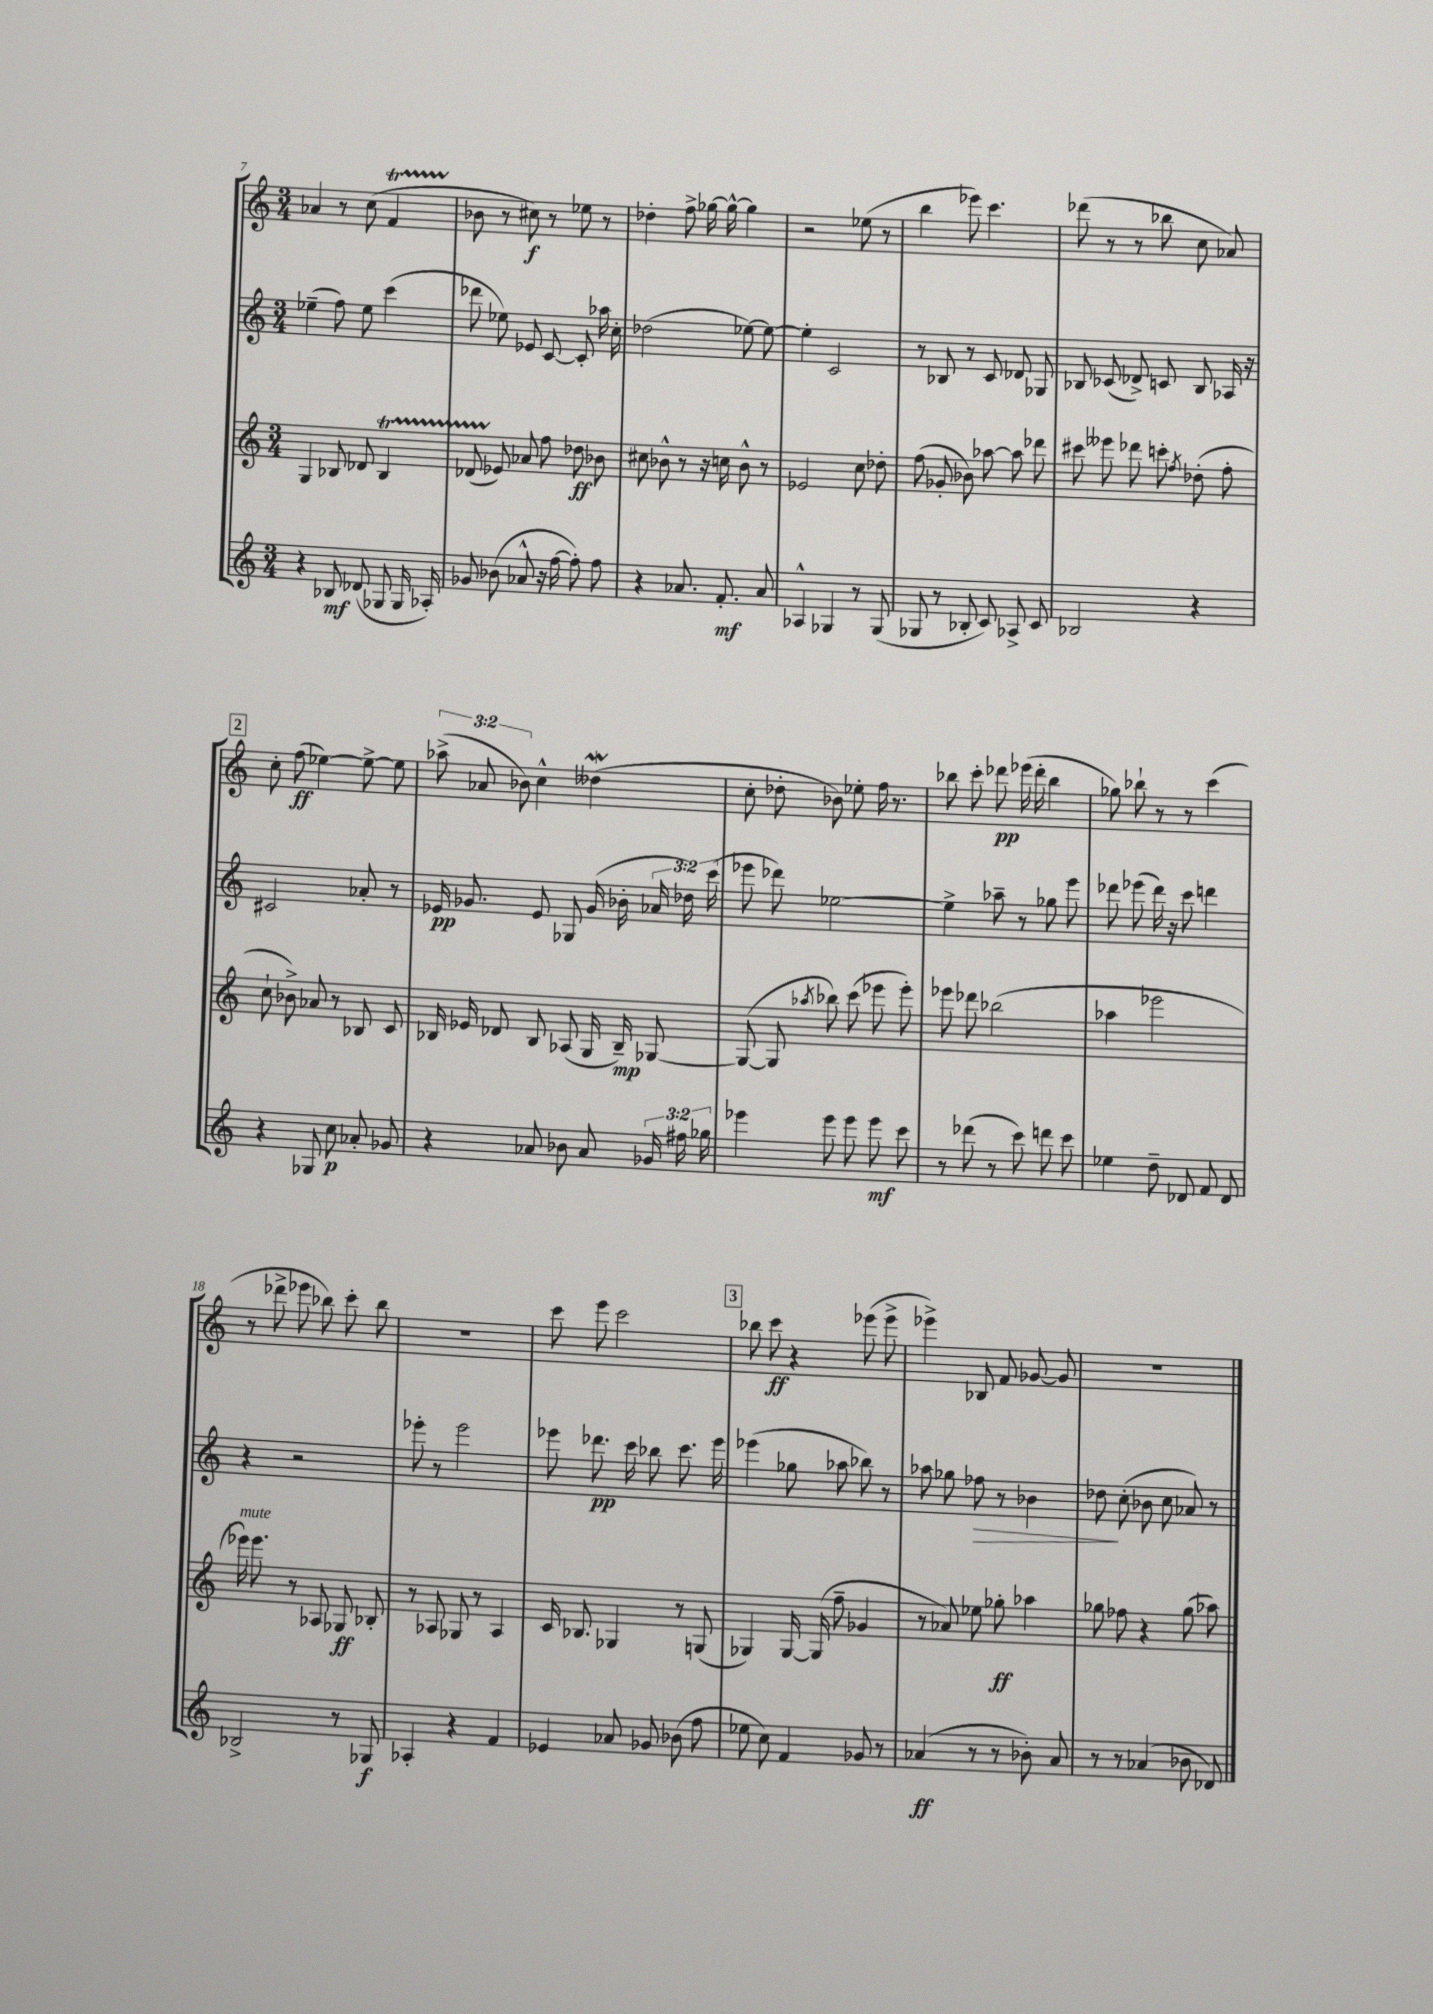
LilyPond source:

<<
\new StaffGroup <<
\new Staff = "s0" {
    \clef treble \key c \major \numericTimeSignature \time 3/4 \override Staff.TupletNumber.text = #tuplet-number::calc-fraction-text
    \autoBeamOff aes'4 r8 c''8( f'4\startTrillSpan |
    bes'8\stopTrillSpan r8 cis''8\f) r8 ees''8 r8 |
    des''4-. f''8-> ges''16~ ges''16~-^ ges''4 |
    r2 ees''8( r8 |
    b''4 ees'''8) c'''4. |
    des'''8( r8 r8 bes''8 c''8 aes'8) |
    \mark \markup { \box "2" } c''8-. f''8\ff( ees''4~) ees''8~-> ees''8 |
    \tuplet 3/2 { aes''8->( aes'8 bes'8) } c''4-^ deses''4\mordent( |
    c''8-. des''8-. bes'8) ees''8-. f''16 r8. |
    bes''8 c'''8-. des'''8\pp ees'''16( des'''16-. bes''4 |
    ges''8) bes''8-! r8 r8 c'''4( |
    r8 des'''8-> ees'''8 bes''8) c'''8-. bes''8 |
    R2. |
    c'''8 e'''8 c'''2 |
    \mark \markup { \box "3" } bes''8 c'''8\ff r4 ees'''8( ees'''8-> |
    ees'''4->) bes8 f'8 ges'8~ ges'8 |
    R2. \bar "|." |
}
\new Staff = "s1" {
    \clef treble \key c \major \numericTimeSignature \time 3/4 \override Staff.TupletNumber.text = #tuplet-number::calc-fraction-text
    \autoBeamOff ees''4--( f''8) ees''8 c'''4( |
    des'''8 ees''8) ees'8 c'8~ c'8-. aes''16 c''16-. |
    des''2( ees''8~) ees''8~ |
    ees''4-. c'2 |
    r8 bes8 r8 c'8 des'8 ges8 |
    bes8 ces'8( des'8->) c'8 bes8 aes16 r16 |
    \mark \markup { \box "2" } cis'2 aes'8-. r8 |
    ees'16\pp ges'8. ees'8 ges8 ges'16( bes'16-. \tuplet 3/2 { aes'16 des''16) c'''16( } |
    ees'''8 des'''8) ees''2~ |
    ees''4-> aes''8-- r8 ges''8 e'''8 |
    des'''8 ees'''8( des'''16) r16 c'''8 d'''4 |
    r4 r2 |
    ees'''8-. r8 ees'''2 |
    ees'''8 des'''8.\pp c'''16 bes''8 c'''8. ees'''16 |
    \mark \markup { \box "3" } ees'''4( ges''8 aes''8 bes''8) r8 |
    aes''8 ges''8 fes''8\> r8 bes'4 |
    des''8\! c''8-.( bes'8 c''8 aes'8) r8 \bar "|." |
}
\new Staff = "s2" {
    \clef treble \key c \major \numericTimeSignature \time 3/4
    \autoBeamOff g4 bes8 des'8 bes4\startTrillSpan |
    des'8( ees'8\stopTrillSpan) aes'8 f''8 des''8\ff bes'8 |
    cis''8 bes'8-^ r8 r16 c''16 bes'8-^ r8 |
    ees'2 c''8 des''8-. |
    f''8( ges'8-. bes'8) aes''8~ aes''8 des'''8 |
    cis'''8 eeses'''8 des'''8 c'''8-. \acciaccatura { f''8 } des''8-.( f''8-. |
    \mark \markup { \box "2" } c''8-! bes'8->) aes'8 r8 bes8 c'8 |
    bes16 ees'16 des'8 bes8 aes8( g16 bes16--\mp) ges8~ |
    ges8~( ges8 \acciaccatura { aes''8 } bes''8) c'''8( ees'''8 ees'''8-.) |
    ees'''8 des'''8 bes''2( |
    aes''4 ees'''2 |
    ees'''16^\markup { \italic "mute" }) ees'''8. r8 aes8 ges8\ff bes8-. |
    r8 aes8 ges8 r8 aes4 |
    c'16 bes8. ges4 r8 g8( |
    \mark \markup { \box "3" } ges4) ges16~ ges16( f''8-- ges'4 |
    r8 aes'8) ees''8 ges''8-.\ff aes''4 |
    ges''8 fes''8 r4 ges''8( aes''8) \bar "|." |
}
\new Staff = "s3" {
    \clef treble \key c \major \numericTimeSignature \time 3/4 \override Staff.TupletNumber.text = #tuplet-number::calc-fraction-text
    \autoBeamOff r4 bes8\mf des'8( ges8 ges16 aes16-.) |
    ges'8 bes'8( aes'8-^ r16 f''16~ f''8-.) f''8 |
    r4 aes'8. f'8.-.\mf aes'8 |
    aes4-^ ges4 r8 ges8( |
    ges8 r8 bes8-. c'8) aes8-> c'8 |
    bes2 r4 |
    \mark \markup { \box "2" } r4 ges8 c''8\p aes'8-. ges'8 |
    r4 aes'8 bes'8 aes'8 \tuplet 3/2 { ges'16 fis''16 ges''16 } |
    ees'''4 ees'''8 ees'''8 ees'''8\mf c'''8 |
    r8 des'''8( r8 c'''8) d'''8 c'''8 |
    ees''4 d''8-- des'8 f'8 des'8 |
    bes2-> r8 ges8\f |
    aes4-. r4 f'4 |
    ees'4 aes'8 ges'8 bes'8( f''8 |
    \mark \markup { \box "3" } ees''8 c''8) f'4 ges'8 r8 |
    aes'4\ff( r8 r8 bes'8-.) aes'8 |
    r8 r8 aes'4( bes'8 des'8) \bar "|." |
}
>>
>>
\layout { \context { \Score currentBarNumber = #7 } }
